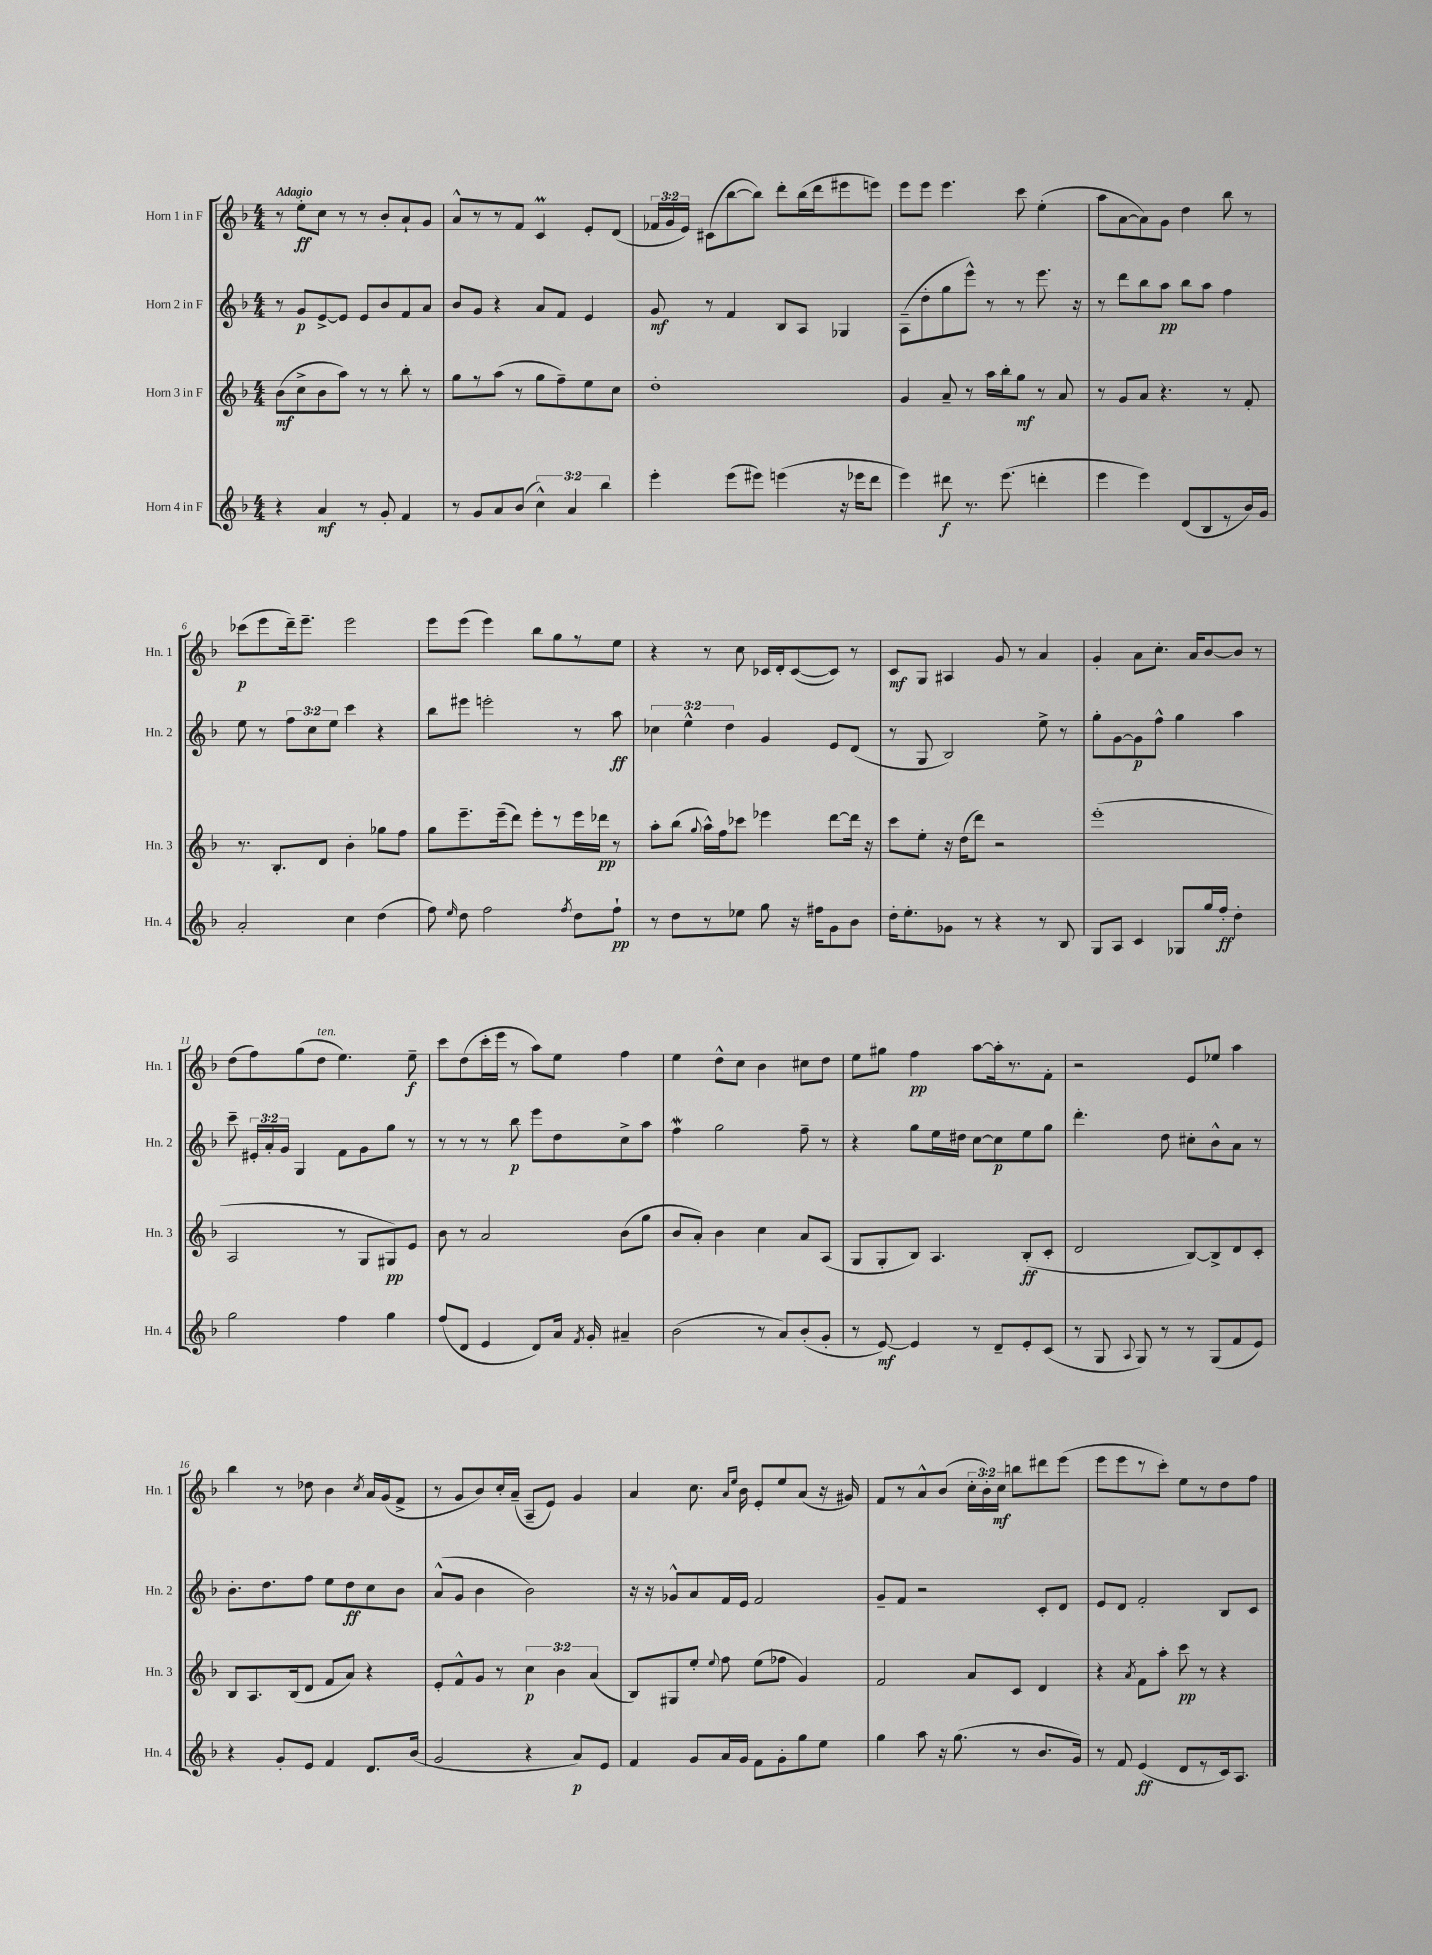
<<
\new StaffGroup <<
\new Staff = "s0" \with { instrumentName = "Horn 1 in F" shortInstrumentName = "Hn. 1" } {
    \clef treble \key f \major \numericTimeSignature \time 4/4 \override Staff.TupletNumber.text = #tuplet-number::calc-fraction-text \tempo "Adagio"
    \autoBeamOff r8 e''8[-.\ff c''8] r8 r8 bes'8[-. a'8-! g'8] |
    a'8[-^ r8 r8 f'8] c'4\prall e'8[-. d'8]( |
    \tuplet 3/2 { fes'16[ g'16 e'16]) } cis'8[( bes''8~ bes''8]) d'''8[-. bes''16( d'''16 eis'''8 e'''8]) |
    e'''8[ e'''8] e'''4. c'''8 e''4-.( |
    a''8[ a'8~ a'8) g'8] d''4 bes''8 r8 |
    ces'''8[\p( e'''8 d'''16--) e'''8.]-- e'''2 |
    e'''8[ e'''8]( e'''4) bes''8[ g''8 r8 e''8] |
    r4 r8 c''8 ces'16[ d'16-. ces'8~( ces'8]) r8 |
    c'8[\mf g8] ais4 g'8 r8 a'4 |
    g'4-. a'8[ c''8.]-. a'16[ bes'8~ bes'8] r8 |
    d''8[( f''8) g''8( d''8]^\markup { \italic "ten." } e''4.) e''8--\f |
    c'''8[ d''8( c'''16-. e'''16] r8 a''8[) e''8] f''4 |
    e''4 d''8[-^ c''8] bes'4 cis''8[ d''8] |
    e''8[ gis''8] f''4\pp a''8[~ a''16-. r8. f'8]-. |
    r2 e'8[ ees''8] a''4 |
    bes''4 r8 des''8 bes'4 \acciaccatura { c''8 } a'16[ g'16( f'8]-> |
    r8 g'8[ bes'8) c''16-. a'16]--( a8[-- e'8]) g'4 |
    a'4 c''8. \grace { a'16[ e''16] } bes'16 e'8[-. e''8 a'8]( r16 gis'16) |
    f'8[ r8 a'8-^ bes'8]( \tuplet 3/2 { c''16[-. bes'16-.) c''16]\mf } b''8[ dis'''8 e'''8]( |
    e'''8[ e'''8 r8 c'''8]-.) e''8[ r8 d''8 f''8] \bar "|." |
}
\new Staff = "s1" \with { instrumentName = "Horn 2 in F" shortInstrumentName = "Hn. 2" } {
    \clef treble \key f \major \numericTimeSignature \time 4/4 \override Staff.TupletNumber.text = #tuplet-number::calc-fraction-text
    \autoBeamOff r8 g'8[\p e'8~-> e'8] e'8[ bes'8 f'8 a'8] |
    bes'8[ g'8] r4 a'8[ f'8] e'4 |
    g'8\mf r8 f'4 bes8[ a8] ges4 |
    a8[--( d''8-. g''8 e'''8]-^) r8 r8 e'''8. r16 |
    r8 d'''8[ bes''8 a''8]\pp bes''8[ a''8] f''4 |
    e''8 r8 \tuplet 3/2 { f''8[ c''8 e''8] } c'''4 r4 |
    bes''8[ eis'''8] e'''2-. r8 a''8\ff |
    \tuplet 3/2 { ces''4 e''4-^ d''4 } g'4 e'8[ d'8]( |
    r8 g8 bes2) e''8-> r8 |
    g''8[-. g'8~ g'8\p f''8]-^ g''4 a''4 |
    c'''8-- \tuplet 3/2 { eis'16[-. a'16-. g'16] } g4 f'8[ g'8 g''8] r8 |
    r8 r8 r8 bes''8\p e'''8[ d''8 c''8-> a''8] |
    f''4\mordent g''2 f''8-- r8 |
    r4 g''8[ e''16 dis''16] c''8[~ c''8\p e''8 g''8] |
    d'''4.-. d''8 cis''8[-. bes'8-^ a'8] r8 |
    bes'8.[-. d''8. f''8] e''8[ d''8\ff c''8 bes'8] |
    a'8[-^( g'8] bes'4 bes'2) |
    r16 r16 ges'8[-^ a'8 f'16 e'16] f'2 |
    g'8[-- f'8] r2 c'8[-. d'8] |
    e'8[ d'8] f'2-. bes8[ c'8] \bar "|." |
}
\new Staff = "s2" \with { instrumentName = "Horn 3 in F" shortInstrumentName = "Hn. 3" } {
    \clef treble \key f \major \numericTimeSignature \time 4/4 \override Staff.TupletNumber.text = #tuplet-number::calc-fraction-text
    \autoBeamOff bes'8[\mf( c''8-> bes'8 a''8]) r8 r8 bes''8-. r8 |
    g''8[ r8 a''8]( r8 g''8[ f''8--) e''8 c''8] |
    d''1-. |
    g'4 a'8-- r8 a''16[ bes''16-. g''8]\mf r8 a'8 |
    r8 g'8[ a'8] r4. r8 f'8-. |
    r8. bes8.[-. d'8] bes'4-. ges''8[ f''8] |
    g''8[ e'''8.-- e'''16--( d'''8]) e'''8[-. r8 e'''16 des'''16]\pp r8 |
    a''8[-. bes''8]( \appoggiatura { g''8 } a''16[-^) f''16 ces'''8] ees'''4 d'''8[~ d'''16] r16 |
    c'''8[ e''8]-. r16 d''16[( d'''8]) r2 |
    e'''1-.( |
    a2 r8 g8[ gis8\pp) e'8] |
    bes'8 r8 a'2 bes'8[( g''8] |
    bes'8[ a'8]-.) bes'4 c''4 a'8[ a8]( |
    g8[ g8-. bes8]) a4. bes8[-.\ff( c'8]-. |
    d'2 bes8[~) bes8-> d'8 c'8]-. |
    bes8[ a8. bes16( d'8] f'8[ a'8]) r4 |
    e'8[-. f'8-^ g'8] r8 \tuplet 3/2 { c''4\p bes'4 a'4( } |
    bes8[) gis8 e''8]-. \appoggiatura { e''8 } f''8 e''8[( fes''8] g'4) |
    f'2 a'8[ c'8] d'4 |
    r4 \acciaccatura { a'8 } f'8[ a''8]-. c'''8\pp r8 r4 \bar "|." |
}
\new Staff = "s3" \with { instrumentName = "Horn 4 in F" shortInstrumentName = "Hn. 4" } {
    \clef treble \key f \major \numericTimeSignature \time 4/4 \override Staff.TupletNumber.text = #tuplet-number::calc-fraction-text
    \autoBeamOff r4 a'4\mf r8 g'8-. f'4 |
    r8 g'8[ a'8 bes'8]( \tuplet 3/2 { c''4-^) a'4 bes''4 } |
    e'''4-. e'''8[( eis'''8]) e'''4( r16 ees'''16[ d'''8] |
    e'''4) dis'''8\f r8. e'''8.( d'''4-. |
    e'''4 e'''4) d'8[( bes8 r8 bes'16) g'16] |
    a'2-. c''4 d''4( |
    f''8) \grace { e''16 } d''8 f''2 \acciaccatura { f''8 } d''8[ f''8]-!\pp |
    r8 d''8[ r8 ees''8] g''8 r16 fis''16[ g'8 bes'8] |
    d''16[-. e''8.-. ges'8] r8 r4 r8 bes8 |
    g8[ a8] c'4 ges8[ g''16 f''16]-.\ff d''4-. |
    g''2 f''4 g''4 |
    f''8[( d'8] e'4 d'8[) a'16] \acciaccatura { f'8 } g'16-. ais'4-- |
    bes'2( r8 a'8[) bes'8-.( g'8]-. |
    r8 e'8~\mf) e'4 r8 d'8[-- e'8-. c'8]( |
    r8 g8 \appoggiatura { a8 } g8) r8 r8 g8[( f'8 e'8]) |
    r4 g'8[-. e'8] f'4 d'8.[ bes'16]( |
    g'2 r4 a'8[\p) e'8] |
    f'4 g'8[ a'16 g'16] f'8[ g'8-. g''8 e''8] |
    g''4 a''8 r16 g''8.( r8 bes'8.[ g'16]) |
    r8 f'8 e'4\ff( d'8[ r8 c'16) a8.] \bar "|." |
}
>>
>>
